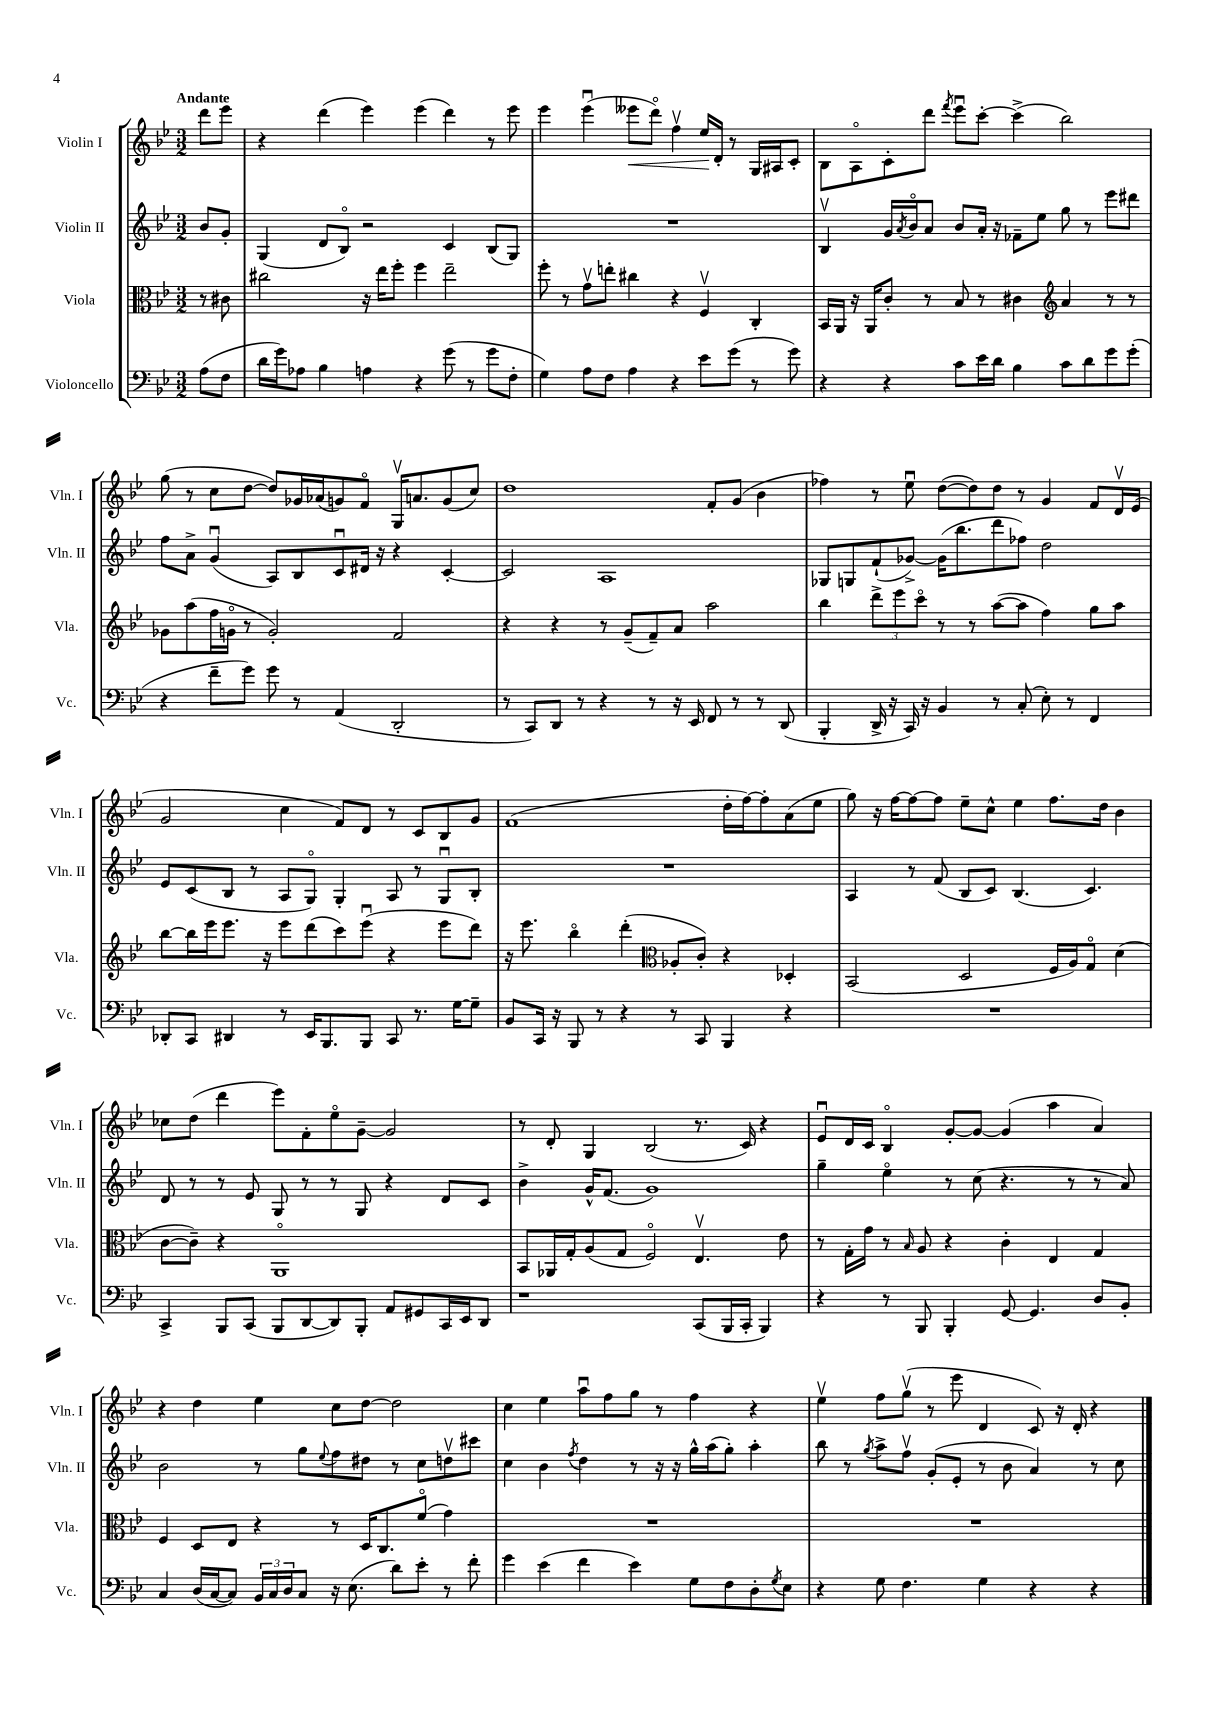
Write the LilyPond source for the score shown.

<<
\new StaffGroup <<
\new Staff = "s0" \with { instrumentName = "Violin I" shortInstrumentName = "Vln. I" } {
    \clef treble \key bes \major \numericTimeSignature \time 3/2 \partial 4 \tempo "Andante"
    d'''8 ees'''8 |
    r4 d'''4( ees'''4) ees'''4( d'''4) r8 ees'''8 |
    ees'''4 ees'''4\downbow( eeses'''8\< d'''8\flageolet) f''4\upbow ees''16\! d'16-. r8 g16 ais16 c'8-. |
    bes8 a8\flageolet c'8-. d'''8 \acciaccatura { f'''8 } ees'''8\downbow c'''8~-. c'''4->( bes''2) |
    g''8( r8 c''8 d''8~ d''8) ges'16 aes'16( g'8) f'8\flageolet g16\upbow a'8. g'8( c''8) |
    d''1 f'8-. g'8( bes'4 |
    fes''4) r8 ees''8\downbow d''8~( d''8) d''8 r8 g'4 f'8 d'16\upbow ees'16( |
    g'2 c''4 f'8) d'8 r8 c'8 bes8 g'8 |
    f'1( d''16-. f''16~) f''8-. a'8( ees''8 |
    g''8) r16 f''16~ f''8~ f''8 ees''8-- c''8-^ ees''4 f''8. d''16 bes'4 |
    ces''8 d''8( d'''4 ees'''8) f'8-. ees''8\flageolet g'8~-- g'2 |
    r8 d'8-. g4 bes2( r8. c'16) r4 |
    ees'8\downbow d'16 c'16 bes4\flageolet g'8~-. g'8~ g'4( a''4 a'4) |
    r4 d''4 ees''4 c''8 d''8~ d''2 |
    c''4 ees''4 a''8\downbow f''8 g''8 r8 f''4 r4 |
    ees''4\upbow f''8 g''8\upbow( r8 ees'''8 d'4 c'8) r16 d'16-. r4 \bar "|." |
}
\new Staff = "s1" \with { instrumentName = "Violin II" shortInstrumentName = "Vln. II" } {
    \clef treble \key bes \major \numericTimeSignature \time 3/2 \partial 4
    bes'8 g'8-. |
    g4( d'8 bes8\flageolet) r2 c'4 bes8( g8) |
    R1. |
    bes4\upbow g'16 \acciaccatura { a'8 } bes'16\flageolet a'8 bes'8 a'16-. r16 fes'8-- ees''8 g''8 r8 ees'''8 dis'''8 |
    f''8 a'8-> g'4\downbow( a8) bes8 c'8\downbow dis'16 r16 r4 c'4~-. |
    c'2 a1 |
    ges8 g8 f'8-!( ges'8~->) ges'16( bes''8. d'''8 fes''8) d''2 |
    ees'8 c'8( bes8 r8 a8 g8\flageolet) g4-. a8 r8 g8\downbow bes8-. |
    R1. |
    a4 r8 f'8( bes8 c'8) bes4.( c'4.) |
    d'8 r8 r8 ees'8 g8 r8 r8 g8 r4 d'8 c'8 |
    bes'4-> g'16-^ f'8.( g'1) |
    g''4-- ees''4\flageolet r8 c''8( r4. r8 r8 a'8) |
    bes'2 r8 g''8 \appoggiatura { ees''8 } f''8 dis''8 r8 c''8 d''8\upbow cis'''8 |
    c''4 bes'4 \acciaccatura { f''8 } d''4 r8 r16 r16 g''16-^ a''16( g''8-.) a''4-. |
    bes''8 r8 \acciaccatura { g''8 } a''8-> f''8\upbow g'8-.( ees'8-. r8 bes'8 a'4) r8 c''8 \bar "|." |
}
\new Staff = "s2" \with { instrumentName = "Viola" shortInstrumentName = "Vla." } {
    \clef alto \key bes \major \numericTimeSignature \time 3/2 \partial 4
    r8 cis'8 |
    cis''2 r16 ees''16 f''8-. f''4 ees''2-- |
    f''8-. r8 g'8\upbow e''8-. cis''4 r4 f4\upbow c4-. |
    bes,16 a,16 r16 a,16 c'8-. r8 bes8 r8 cis'4 \clef treble a'4 r8 r8 |
    ges'8 a''8( f''16 g'16\flageolet r8 g'2-.) f'2 |
    r4 r4 r8 g'8--( f'8--) a'8 a''2 |
    bes''4 \tuplet 3/2 { d'''8-> ees'''8 c'''8\flageolet } r8 r8 a''8~( a''8 f''4) g''8 a''8 |
    bes''8~ bes''16 ees'''16 ees'''8. r16 ees'''8 d'''8( c'''8) ees'''8\downbow( r4 ees'''8 d'''8) |
    r16 ees'''8. bes''4\flageolet d'''4-.( \clef alto aes8-. c'8-.) r4 des4-. |
    bes,2( d2 f16 a16) g8\flageolet d'4( |
    c'8~ c'8--) r4 a,1\flageolet |
    bes,8 aes,16 g16-. a8( g8 f2\flageolet) ees4.\upbow ees'8 |
    r8 g16-. g'16 r8 \grace { bes16 } a8 r4 c'4-. ees4 g4 |
    f4 d8 ees8 r4 r8 d16 c8. f'8\flageolet( g'4) |
    R1. |
    R1. \bar "|." |
}
\new Staff = "s3" \with { instrumentName = "Violoncello" shortInstrumentName = "Vc." } {
    \clef bass \key bes \major \numericTimeSignature \time 3/2 \partial 4
    a8( f8 |
    d'16 g'16) aes8 bes4 a4 r4 g'8( r8 g'8 f8-. |
    g4) a8 f8 a4 r4 ees'8 g'8( r8 g'8) |
    r4 r4 c'8 ees'16 d'16 bes4 c'8 d'8 g'8 g'8-.( |
    r4 f'8-- g'8) g'8 r8 a,4( d,2-. |
    r8 c,8) d,8 r8 r4 r8 r16 ees,16 f,8 r8 r8 d,8( |
    bes,,4-. d,16-> r16 c,16) r16 bes,4 r8 c8-.( ees8-.) r8 f,4 |
    des,8-. c,8 dis,4 r8 ees,16 bes,,8. bes,,8 c,8 r8. g16~ g8-- |
    bes,8 c,16 r16 bes,,8 r8 r4 r8 c,8 bes,,4 r4 |
    R1. |
    c,4-> bes,,8 c,8( bes,,8 d,8~ d,8) bes,,8-. a,8 gis,8 c,16 ees,16 d,8 |
    r1 c,8( bes,,16 c,16-. bes,,4) |
    r4 r8 bes,,8 bes,,4-. g,8~ g,4. d8 bes,8-. |
    c4 d16( c16~ c8) \tuplet 3/2 { bes,16 c16 d16 } c8 r16 ees8.( d'8) ees'8-. r8 f'8-. |
    g'4 ees'4( f'4 ees'4) g8 f8 d8-. \acciaccatura { g8 } ees8 |
    r4 g8 f4. g4 r4 r4 \bar "|." |
}
>>
>>
\layout { \context { \Score \remove "Bar_number_engraver" } }
